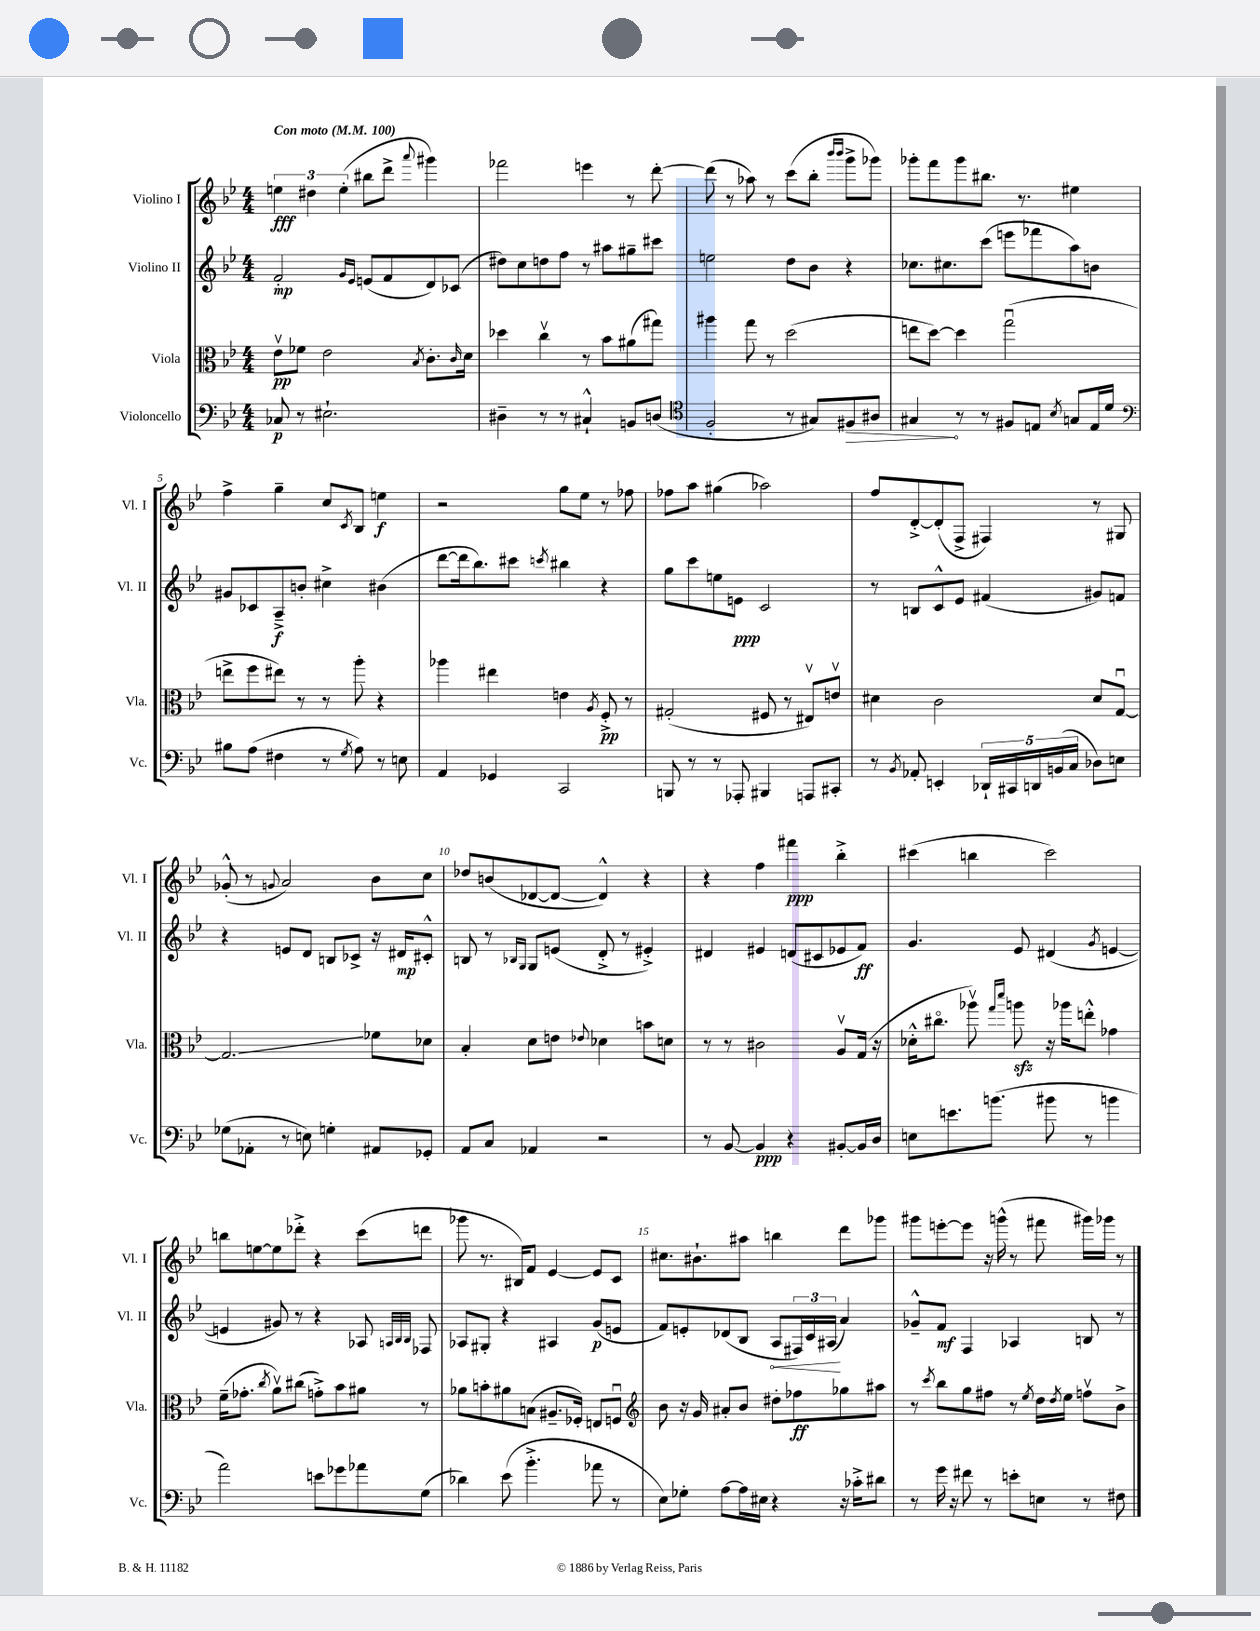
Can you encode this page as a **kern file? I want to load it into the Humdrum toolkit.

**kern	**kern	**kern	**kern
*staff4	*staff3	*staff2	*staff1
*clefF4	*clefC3	*clefG2	*clefG2
*k[b-e-]	*k[b-e-]	*k[b-e-]	*k[b-e-]
*M4/4	*M4/4	*M4/4	*M4/4
*MM100	*MM100	*MM100	*MM100
8C-/	8e-v\L	2f'/	6ee\
8r	8f-\J	.	.
.	.	.	6dd#\
2.E#`\	2e-\	.	.
.	.	.	(6ee'\
.	.	16qqg/LL	.
.	.	16qqe-/JJ	.
.	.	(8e/L	8bb#\L
.	.	8f/	8ddd^\J
.	8qB-/	.	8qqaaa/
.	8.c'\L	8d/)	4ggg#\)
.	.	(8c-/J	.
.	16qqc/	.	.
.	16d\Jk	.	.
=	=	=	=
4D#~\	4dd-\	8dd#\L)	2fff-\
.	.	8cc\	.
8r	4ccv\	8dd\	.
8r	.	8ff\J	.
4C#`^^/	8r	8r	4eee\
.	8b-\L	8aa#\L	.
8BB/L	(8a#\	8gg#~\	8r
(8D/J	8gg#\J)	8ccc#\J	[8ddd'\
=	=	=	=
*clefC4	*	*	*
2F'/	4aa#\	2ee\	(8ddd\]
.	.	.	8r
.	8gg\	.	8aa-\)
.	8r	.	8r
8r	(2dd\	8dd\L	(8ccc\L
8G#/L)	.	8b-\J	8bb-'\J
.	.	.	16qqbbb-/LL
.	.	.	16qqbbb-/JJ
8F#/	.	4r	8ggg^\L
8A#/J	.	.	8ggg-\J)
=	=	=	=
4G#/	8ee\L	8.cc-\L	8ggg-'\L
.	[8dd\J)	.	8fff\
.	.	8.cc#\	.
8r	4dd\]	.	8ggg-\
8r	.	(8ccc\J	8.bb#\J
8F#/L	(2ggu\	8eee\L	.
.	.	.	8.r
8E/J	.	8fff-\	.
8qB-/	.	.	.
8G/L	.	8aa\)	4ee#\
16E/L	.	8b\J	.
16d/JJ	.	.	.
=	=	=	=
*clefF4	*	*	*
8B#\L	8ee^\L	8g#/L	4ff^\
(8A\J	8ff\	8c-/	.
4F#\	8ee#\J)	8A~^/	4gg~\
.	8r	8b'/J	.
8r	8r	4cc#^\	8cc/L
8qG/	.	.	8qc/
8A\)	8aa'\	.	8B-/J
8r	4r	(4b#\	4ee\
8E\	.	.	.
=	=	=	=
4AA/	4aa-\	[8ddd\L	2r
.	.	16ddd\]k	.
.	.	8.bb-\)	.
4GG-/	4ee#\	.	.
.	.	8ccc#\J	.
.	.	8qccc/	.
2CC/	4e\	4bb#\	8gg\L
.	.	.	8ee-\J
.	8qA/	.	.
.	8F'^/	4r	8r
.	8r	.	8ff-\
=	=	=	=
8BBB/	(2G#'/	8gg\L	8ff-\L
8r	.	8ccc\	8aa\J
8r	.	8ee\	(4gg#\
8AAA-'/	.	8e\J	.
4BBB#/	8F#/	2c/	2aa-\)
.	8r	.	.
8AAA/L	8E#v/L)	.	.
8CC#'/J	8ev/J	.	.
=	=	=	=
8r	4d#\	8r	8ff/L
8qBB-/	.	.	.
8AA-'/	.	8B/L	[8d'^/
4EE'/	2c\	8c^^/	(8d'/]
.	.	8e-/J	8F^/J
20DD-`/LL	.	(4f#/	4F#/)
20CC#/	.	.	.
20DD/	.	.	.
(20BB/	.	.	.
20C/JJ	.	.	.
8D-\L)	8d#/L	8g#/L)	8r
8E\J	[8Gu/J	8f/J	8G#/
=	=	=	=
(8G-\L	2.G/]	4r	(8g-'^^/
8AA-'\J	.	.	8r
.	.	.	8qqg/
8r	.	8e/L	2a/)
8E\)	.	8d/J	.
4G'\	.	8B/L	.
.	.	8c-^/J	.
8AA#/L	8f-\L	16r	8b-\L
.	.	16d#/LK	.
8GG-'/J	8d-\J	8c#'^^/J	8cc\J
=	=	=	=
8AA/L	4B-'/	8B/	8dd-/L
8C/J	.	8r	(8b/
.	.	16qqB-/LL	.
.	.	16qqG/JJ	.
4AA-/	8d\L	8G/L	[8d-/
.	8e\J	(8e/J	8d-/_J
.	8qqe-/	.	.
2r	4d-\	8d'^/	4d-^^/])
.	.	8r	.
.	8b\L	4e#'^/)	4r
.	8d\J	.	.
=	=	=	=
8r	8r	4d#/	4r
[8BB-/	8r	.	.
4BB-/]	2c#\	4e#/	4ff\
4r	.	(8d/L	4fff#\
.	.	8c#/	.
[8BB#'/L	8Av/L	8e-/	4bb-'^\
16BB#/]L	(16G/Jk	8f/J)	.
16D/JJ	16r	.	.
=	=	=	=
8E\L	16d-'^^\LK	4.g/	(4ccc#\
.	8.cc#o\J	.	.
8.e\	.	.	.
.	8aa-v\)	.	4bb\
(8.b\J	.	.	.
.	16qqgg/LL	.	.
.	16qqddd/JJ	.	.
.	8aa\	8e-/	.
8b#\	16r	(4d#/	2ccc#\)
.	16aa-\LK	.	.
8r	8ee'^^\J	.	.
.	.	8qg/	.
4b\	4g-\	[4e/	.
=	=	=	=
2a\)	(16f~\LK	4e/]	8bb\L
.	8.g-'\J	.	.
.	.	.	[8ee\
.	8qcc/	.	.
.	8av\L)	8g#/)	8ee\]
.	(8cc#\J	8r	8ddd-'^\J
8e\L	8g'^\L)	4r	4r
8g-\	8b-\	.	.
8a-\	8a#\J	8A-/	(8ccc\L
.	.	32qqA/LLL	.
.	.	32qqB-/	.
.	.	32qqB-/JJJ	.
(8G\J	8r	8F-/	8ddd\J
=	=	=	=
4d-\)	8a-\L	8A-/L	8ggg-\
.	8b'\	8G#'/J	8.r
(8e-\	8a#\	4r	.
.	.	.	16B#/LK)
4.b-'^\	(8B\J	.	8f/J
.	8.A#~/L	4A#/	[4e-/
.	16F-'/Jk)	.	.
8a-\	8E/L	(8g/L	8e-/]L
8r	8Fu/J	8e/J	8c/J
=	=	=	=
*	*clefG2	*	*
8E-\L)	8b-\	8f/L)	8.cc#\L
8G-'\J	16r	8e'/	.
.	16g/	.	8.b#`\
[8A\L	8a#'/L	(8d-/	.
16A\]L	8b-/J	8B-/J	8aa#\J
16E#\JJ	.	.	.
4r	8dd#'\L	8A/L	4bb\
.	8ff-\	24F#/L)	.
.	.	24c/	.
.	.	(24A#/JJ	.
16r	8gg-\	4a/)	8ddd\L
16c-'^\LK	.	.	.
8d#\J	8aa#\J	.	8ggg-\J
=	=	=	=
8r	8r	8g-~^^/L	8ggg#\L
.	8qccc/	.	.
16g\	8bb-\L	8f/J	[8eee'\
16r	.	.	.
8f#\	8gg\	4F/	8eee\]J
8r	8ff#\J	.	16r
.	.	.	(16ggg^^\
8e'\L	8r	4A-/	8r
.	8qee-/	.	.
8E\J	16dd\LL	.	8fff#\
.	8qdd/	.	.
.	16ee-\JJ	.	.
8r	8ffv\L	8B/	16ggg#\LL)
.	.	.	16ggg-\JJ
8F#\	8b-^\J	8r	8r
==	==	==	==
*-	*-	*-	*-
